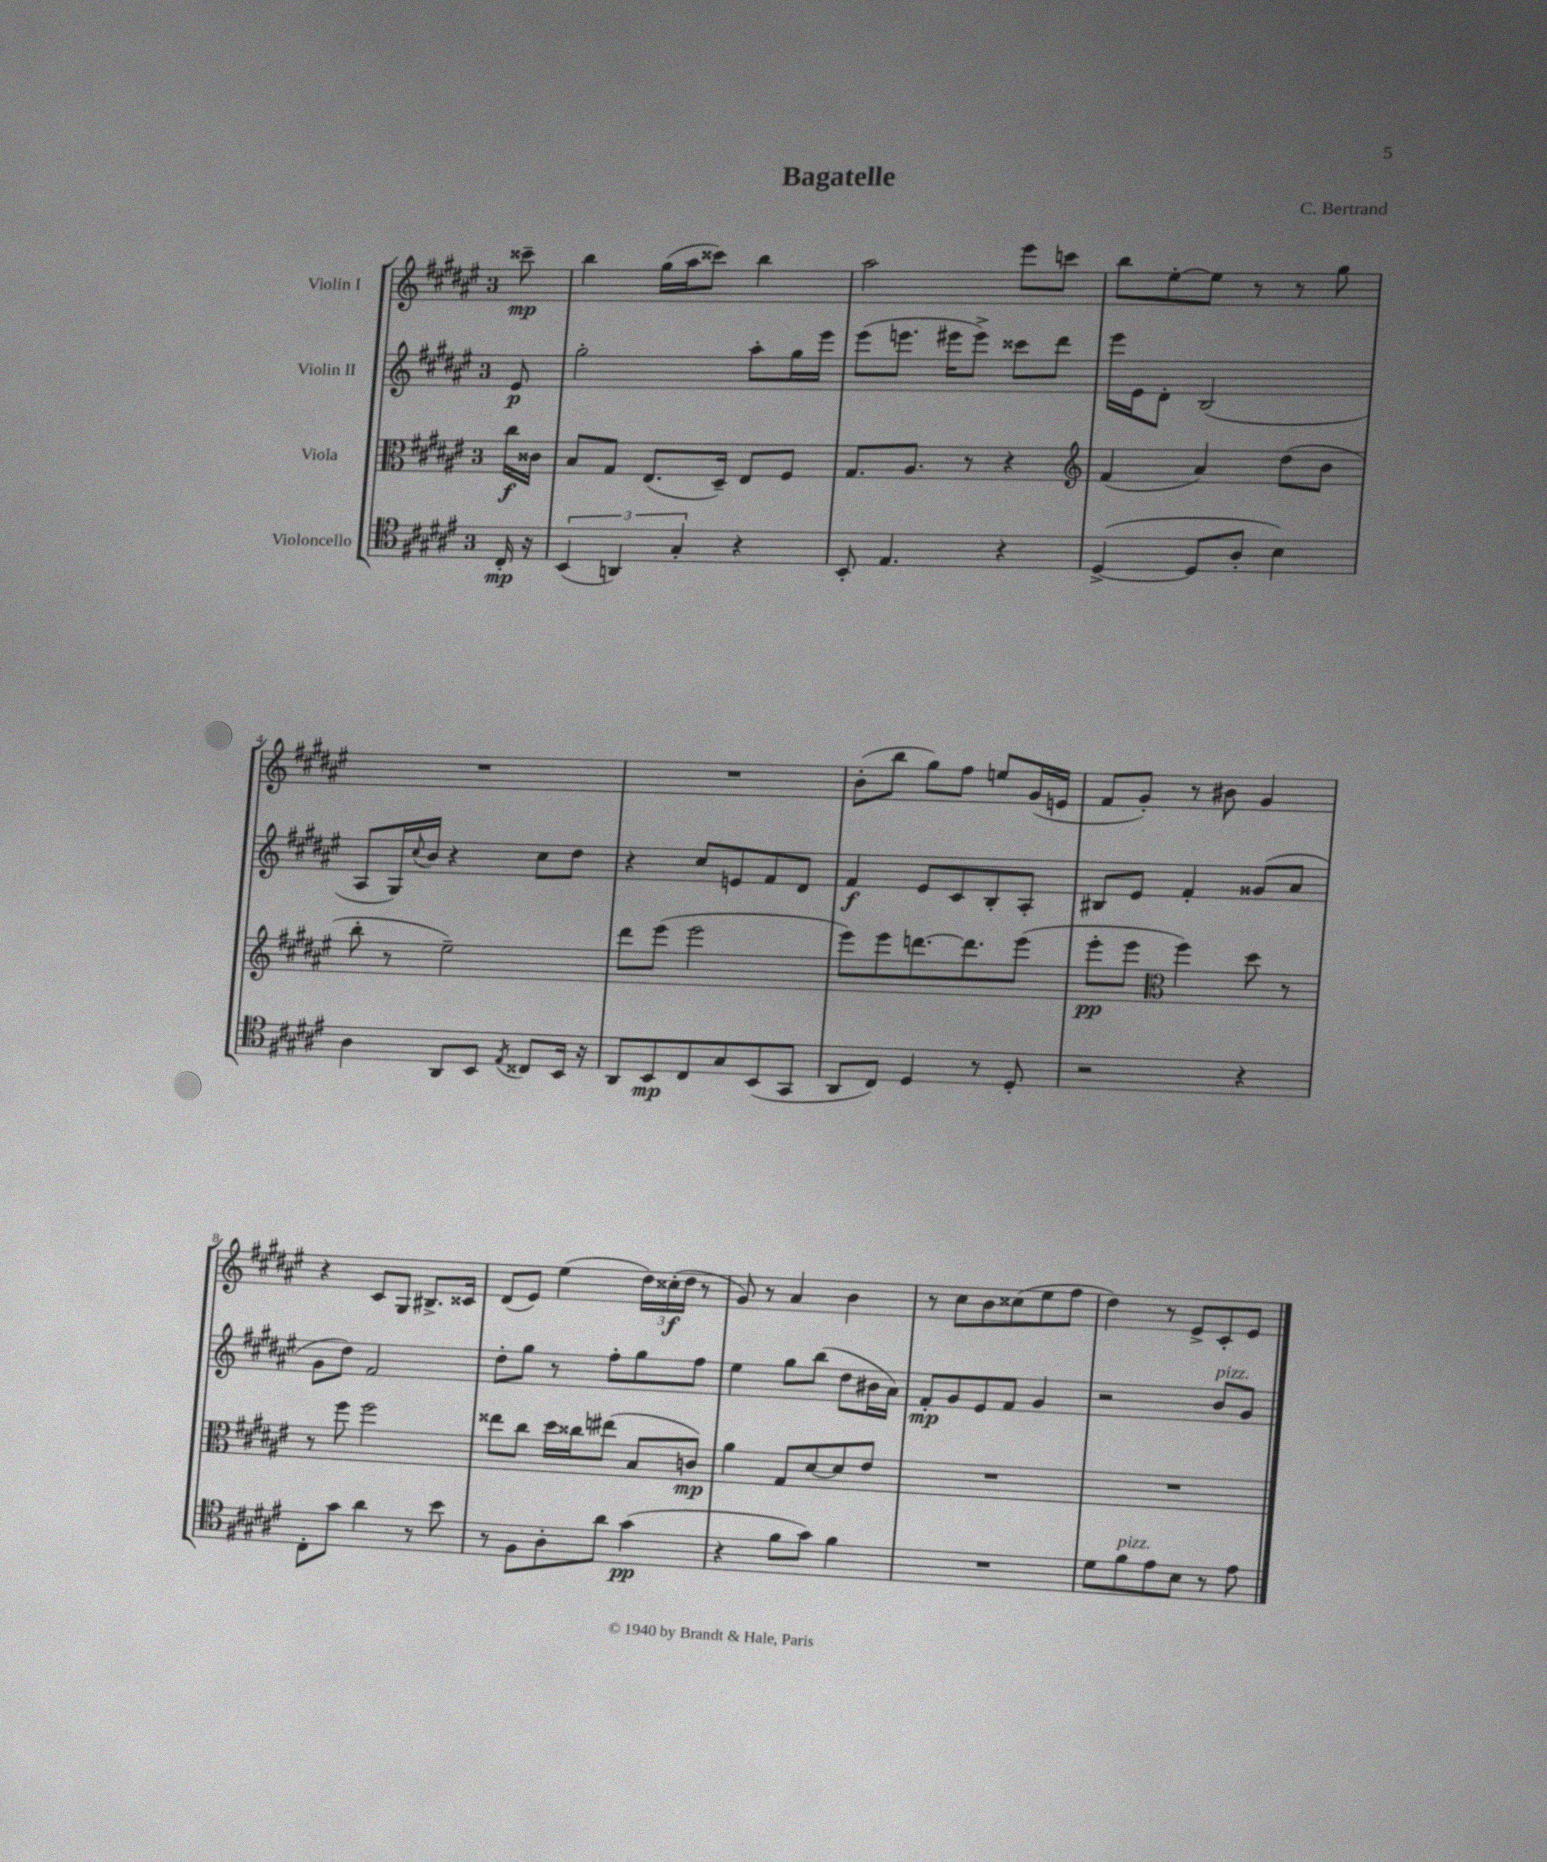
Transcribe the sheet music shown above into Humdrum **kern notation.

**kern	**dynam	**kern	**dynam	**kern	**dynam	**kern	**dynam
*part4	*part4	*part3	*part3	*part2	*part2	*part1	*part1
*staff4	*staff4	*staff3	*staff3	*staff2	*staff2	*staff1	*staff1
*I"Violoncello	*	*I"Viola	*	*I"Violin II	*	*I"Violin I	*
*clefC4	*	*clefC3	*	*clefG2	*	*clefG2	*
*k[f#c#g#d#a#e#]	*	*k[f#c#g#d#a#e#]	*	*k[f#c#g#d#a#e#]	*	*k[f#c#g#d#a#e#]	*
*M3/4	*	*M3/4	*	*M3/4	*	*M3/4	*
=	=	=	=	=	=	=	=
16C#'/	mp	16cc#\LL	f	8e#/	p	8ccc##X~\	mp
16r	.	16c##X\JJ	.	.	.	.	.
=1	=1	=1	=1	=1	=1	=1	=1
(6BB/	.	8B/L	.	2gg#'\	.	4bb\	.
.	.	8G#/J	.	.	.	.	.
6AAn/)	.	.	.	.	.	.	.
.	.	(8.E#/L	.	.	.	(16gg#\LL	.
.	.	.	.	.	.	16aa#\J	.
6G#'/	.	.	.	.	.	.	.
.	.	.	.	.	.	8ccc##X\J)	.
.	.	16D#~/Jk)	.	.	.	.	.
4r	.	8E#/L	.	8aa#'\L	.	4bb\	.
.	.	8F#/J	.	16gg#\L	.	.	.
.	.	.	.	16eee#\JJ	.	.	.
=2	=2	=2	=2	=2	=2	=2	=2
8BB'/	.	8.G#/L	.	(8eee#\L	.	2aa#\	.
4.E#/	.	.	.	8.eeen\J	.	.	.
.	.	8.A#/J	.	.	.	.	.
.	.	.	.	16eee#X\KL	.	.	.
.	.	8r	.	8eee#^\J)	.	.	.
4r	.	4r	.	8ccc##X\L	.	8eee#\L	.
.	.	.	.	8ddd#\J	.	8cccn\J	.
=3	=3	=3	=3	=3	=3	=3	=3
*	*	*clefG2	*	*	*	*	*
([4D#^/	.	(4f#/	.	16eee#\LL	.	8bb\L	.
.	.	.	.	16e#\J	.	.	.
.	.	.	.	8d#'\J	.	[8ee#'\	.
8D#/L]	.	4a#/)	.	(2B/	.	8ee#\J]	.
8A#'/J	.	.	.	.	.	8r	.
4B\)	.	(8dd#\L	.	.	.	8r	.
.	.	8b\J	.	.	.	8gg#\	.
!!LO:LB:g=z
=4	=4	=4	=4	=4	=4	=4	=4
4A#\	.	8bb'\	.	8A#/L	.	2.r	.
.	.	8r	.	16G#/L)	.	.	.
.	.	.	.	8qqcc#/	.	.	.
.	.	.	.	16b/JJ	.	.	.
8AA#/L	.	2ee#~\)	.	4r	.	.	.
8BB/J	.	.	.	.	.	.	.
8qE#/	.	.	.	.	.	.	.
8C##X/L	.	.	.	8cc#\L	.	.	.
16BB/Jk	.	.	.	8dd#\J	.	.	.
16r	.	.	.	.	.	.	.
=5	=5	=5	=5	=5	=5	=5	=5
8AA#/L	.	8ddd#\L	.	4r	.	2.r	.
8BB/	mp	(8eee#\J	.	.	.	.	.
8C#/	.	2eee#\	.	8cc#/L	.	.	.
8G#/	.	.	.	8en/	.	.	.
(8BB/	.	.	.	8f#/	.	.	.
8GG#/J	.	.	.	8d#/J	.	.	.
=6	=6	=6	=6	=6	=6	=6	=6
8AA#/L	.	8eee#\L)	.	4f#/	f	(8b'\L	.
8C#/J)	.	8eee#\	.	.	.	8bb\J	.
4D#/	.	[8.dddn\	.	8e#/L	.	8gg#\L)	.
.	.	.	.	8c#/	.	8ff#\J	.
.	.	8.ddd\]	.	.	.	.	.
8r	.	.	.	8B'/	.	8een/L	.
8D#'/	.	(8eee#\J	.	8A#'/J	.	(16g#/L	.
.	.	.	.	.	.	16en/JJ	.
=7	=7	=7	=7	=7	=7	=7	=7
2r	.	8eee#'\L	pp	8B#X/L	.	8f#/L	.
.	.	8eee#\J	.	8e#/J	.	8g#'/J)	.
*	*	*clefC3	*	*	*	*	*
.	.	4ff#\)	.	4f#'/	.	8r	.
.	.	.	.	.	.	8b#X\	.
4r	.	8dd#\	.	(8g##X/L	.	4g#/	.
.	.	8r	.	8a#/J	.	.	.
!!LO:LB:g=z
=8	=8	=8	=8	=8	=8	=8	=8
8C#'\L	.	8r	.	8g#\L	.	4r	.
8g#\J	.	8ff#\	.	8dd#\J)	.	.	.
4a#\	.	2ff#\	.	2f#/	.	8c#/L	.
.	.	.	.	.	.	8G#/J	.
8r	.	.	.	.	.	8.B#X^/L	.
8b\	.	.	.	.	.	.	.
.	.	.	.	.	.	16c##X/Jk	.
=9	=9	=9	=9	=9	=9	=9	=9
8r	.	8ee##X\L	.	8dd#'\L	.	(8d#/L	.
8F#\L	.	8cc#\J	.	8gg#\J	.	8e#/J)	.
8A#'\	.	16dd#\LL	.	8r	.	(4ee#\	.
.	.	16cc##X\J	.	.	.	.	.
8a#\J	.	(8ee#X\J	.	8ff#'\L	.	.	.
(4g#\	pp	8B/L	.	8gg#\	.	24dd#\LL)	.
.	.	.	.	.	.	(24cc##X'\	f
.	.	.	.	.	.	24dd#\JJ	.
.	.	8cn/J)	mp	8ff#\J	.	8r	.
=10	=10	=10	=10	=10	=10	=10	=10
4r	.	4a#\	.	4ee#\	.	8g#/)	.
.	.	.	.	.	.	8r	.
8f#\L	.	8G#/L	.	8gg#\L	.	4a#/	.
8g#\J)	.	[8d#/	.	(8bb\J	.	.	.
4f#\	.	8d#/]	.	8dd#\L	.	4b\	.
.	.	8e#/J	.	16b#X\L	.	.	.
.	.	.	.	16a#\JJ)	.	.	.
=11	=11	=11	=11	=11	=11	=11	=11
2.r	.	2.r	.	8f#'/L	mp	8r	.
.	.	.	.	8g#/	.	8cc#\L	.
.	.	.	.	8e#/	.	8b\	.
.	.	.	.	8f#/J	.	(8cc##X\	.
.	.	.	.	4g#/	.	8ee#\	.
.	.	.	.	.	.	8ff#\J	.
=12	=12	=12	=12	=12	=12	=12	=12
8d#\L	.	2.r	.	2r	.	4dd#\)	.
!LO:TX:a:i:t=pizz.	!	!	!	!	!	!	!
8f#\	.	.	.	.	.	.	.
8e#\	.	.	.	.	.	8r	.
8B\J	.	.	.	.	.	8e#^/L	.
!	!	!	!	!LO:TX:a:i:t=pizz.	!	!	!
8r	.	.	.	8b/L	.	8c#'/	.
8e#\	.	.	.	8g#/J	.	8e#/J	.
==	==	==	==	==	==	==	==
*-	*-	*-	*-	*-	*-	*-	*-
